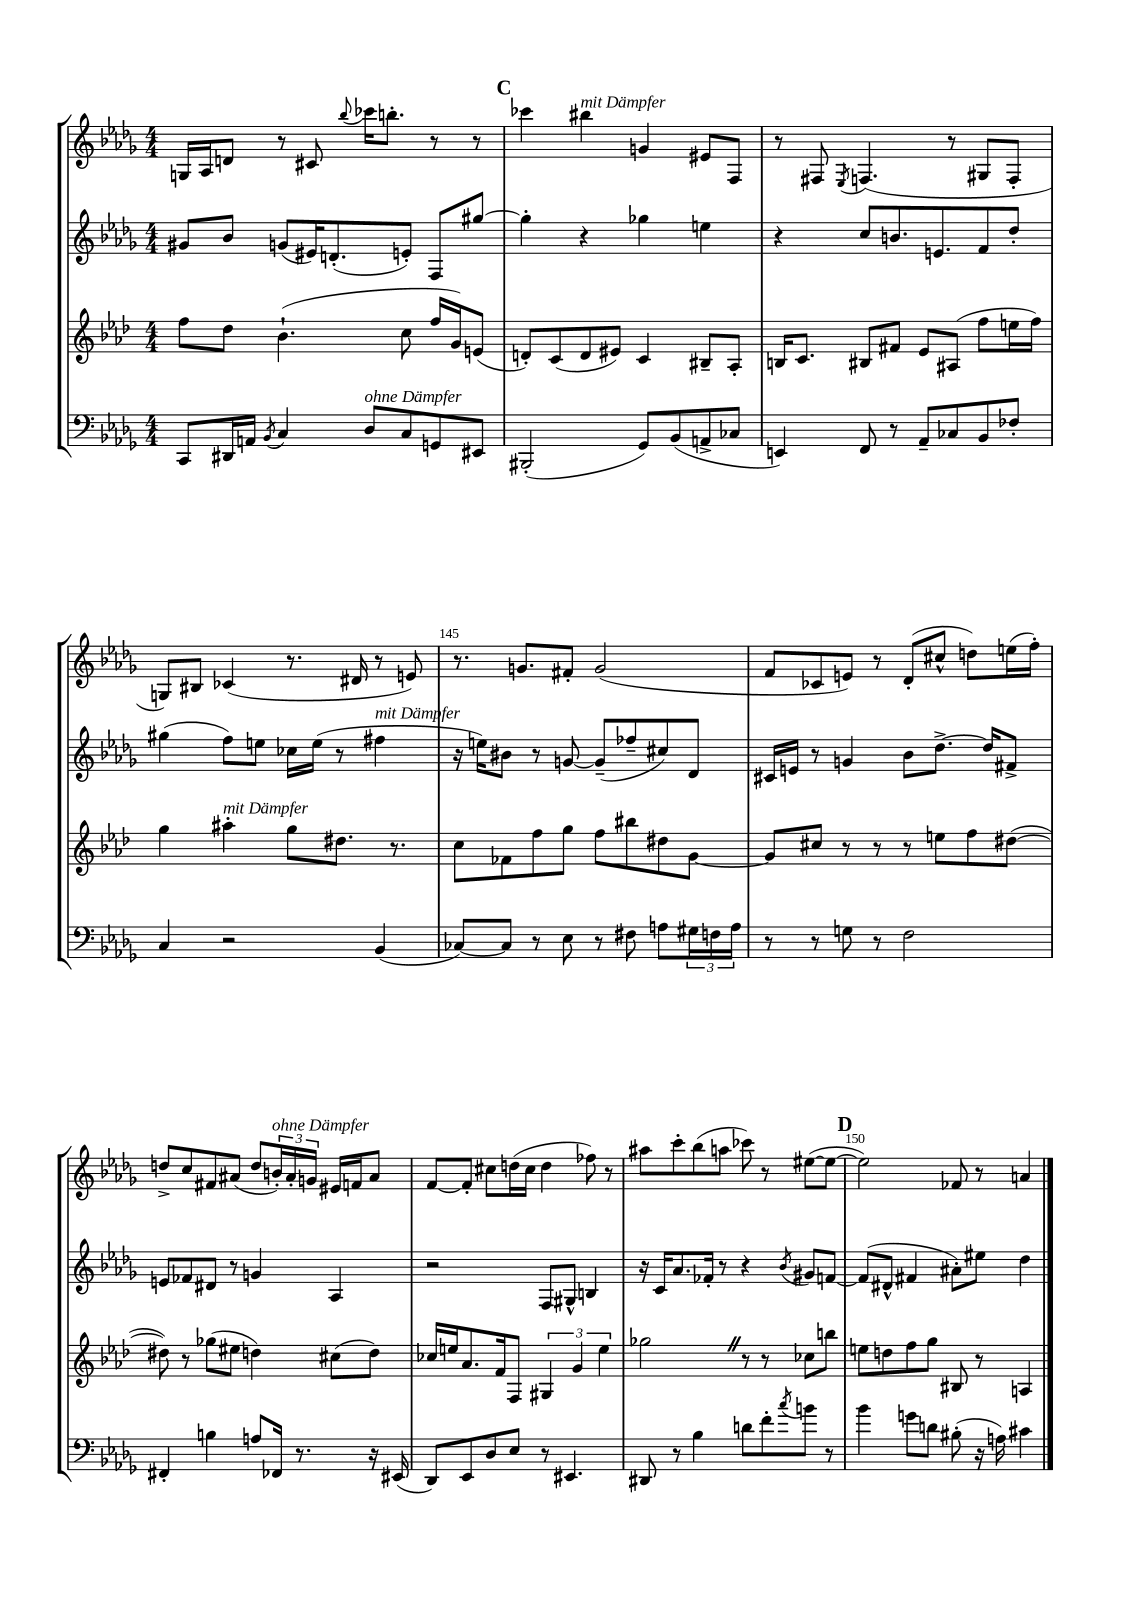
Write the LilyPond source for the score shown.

<<
\new StaffGroup <<
\new Staff = "s0" {
    \clef treble \key des \major \numericTimeSignature \time 4/4
    g16 aes16 d'8 r8 cis'8 \appoggiatura { bes''8 } ces'''16 b''8.-. r8 r8 |
    \mark \markup { \bold "C" } ces'''4 bis''4^\markup { \italic "mit Dämpfer" } g'4 eis'8 f8 |
    r8 fis8 \acciaccatura { ees8 } f4.( r8 gis8 f8-. |
    g8) bis8 ces'4( r8. dis'16 r8 e'8) |
    r8. g'8. fis'8-. g'2( |
    f'8 ces'8 e'8) r8 des'8-.( cis''8-^ d''8) e''16( f''16-.) |
    d''8-> c''8 fis'8 ais'8( d''8 \tuplet 3/2 { b'16-.^\markup { \italic "ohne Dämpfer" }) ais'16-. g'16 } eis'16 f'16 ais'8 |
    f'8~ f'8-. cis''8 d''16( cis''16 d''4 fes''8) r8 |
    ais''8 c'''8-. bes''8( a''8 ces'''8) r8 eis''8~( eis''8~ |
    \mark \markup { \bold "D" } eis''2) fes'8 r8 a'4 \bar "|." |
}
\new Staff = "s1" {
    \clef treble \key des \major \numericTimeSignature \time 4/4
    gis'8 bes'8 g'8( eis'16) d'8.-.( e'8-.) f8 gis''8~ |
    \mark \markup { \bold "C" } gis''4-. r4 ges''4 e''4 |
    r4 c''8 b'8. e'8. f'8 des''8-. |
    gis''4( f''8) e''8 ces''16 e''16( r8 fis''4^\markup { \italic "mit Dämpfer" } |
    r16 e''16) bis'8 r8 g'8~ g'8--( fes''8-- cis''8) des'8 |
    cis'16 e'16 r8 g'4 bes'8 des''8.~-> des''16 fis'8-> |
    e'8 fes'8 dis'8 r8 g'4 aes4 |
    r2 f8 gis8-^ b4 |
    r16 c'16 aes'8. fes'16-. r8 r4 \acciaccatura { bes'8 } gis'8 f'8~ |
    \mark \markup { \bold "D" } f'8( dis'8-^ fis'4 ais'8-.) eis''8 des''4 \bar "|." |
}
\new Staff = "s2" {
    \clef treble \key aes \major \numericTimeSignature \time 4/4
    f''8 des''8 bes'4.-!( c''8 f''16 g'16) e'8( |
    \mark \markup { \bold "C" } d'8-.) c'8( d'8 eis'8) c'4 bis8-- aes8-. |
    b16 c'8. bis8 fis'8 ees'8 ais8( f''8 e''16 f''16) |
    g''4 ais''4-.^\markup { \italic "mit Dämpfer" } g''8 dis''8. r8. |
    c''8 fes'8 f''8 g''8 f''8 bis''8 dis''8 g'8~ |
    g'8 cis''8 r8 r8 r8 e''8 f''8 dis''8~( |
    dis''8) r8 ges''8( eis''8 d''4) cis''8( d''8) |
    ces''16 e''16 aes'8. f'16 f8 \tuplet 3/2 { gis4 g'4 e''4 } |
    ges''2 \once \override BreathingSign.text = \markup { \musicglyph "scripts.caesura.straight" } \breathe r8 r8 ces''8 b''8 |
    \mark \markup { \bold "D" } e''8 d''8 f''8 g''8 bis8 r8 a4 \bar "|." |
}
\new Staff = "s3" {
    \clef bass \key des \major \numericTimeSignature \time 4/4
    c,8 dis,16 a,16 \acciaccatura { bes,8 } c4 des8^\markup { \italic "ohne Dämpfer" } c8 g,8 eis,8 |
    \mark \markup { \bold "C" } bis,,2-.( ges,8) bes,8( a,8-> ces8 |
    e,4) f,8 r8 aes,8-- ces8 bes,8 fes8-. |
    c4 r2 bes,4( |
    ces8~) ces8 r8 ees8 r8 fis8 a8 \tuplet 3/2 { gis16 f16 a16 } |
    r8 r8 g8 r8 f2 |
    fis,4-. b4 a8 fes,16 r8. r16 eis,16( |
    des,8) ees,8 des8 ees8 r8 eis,4. |
    dis,8 r8 bes4 d'8 f'8-. \acciaccatura { c''8 } b'8 r8 |
    \mark \markup { \bold "D" } bes'4 g'8 d'8 bis8-.( r16 a16) cis'4 \bar "|." |
}
>>
>>
\layout { \context { \Score currentBarNumber = #141 \override BarNumber.break-visibility = ##(#f #t #t) barNumberVisibility = #(every-nth-bar-number-visible 5) } }
